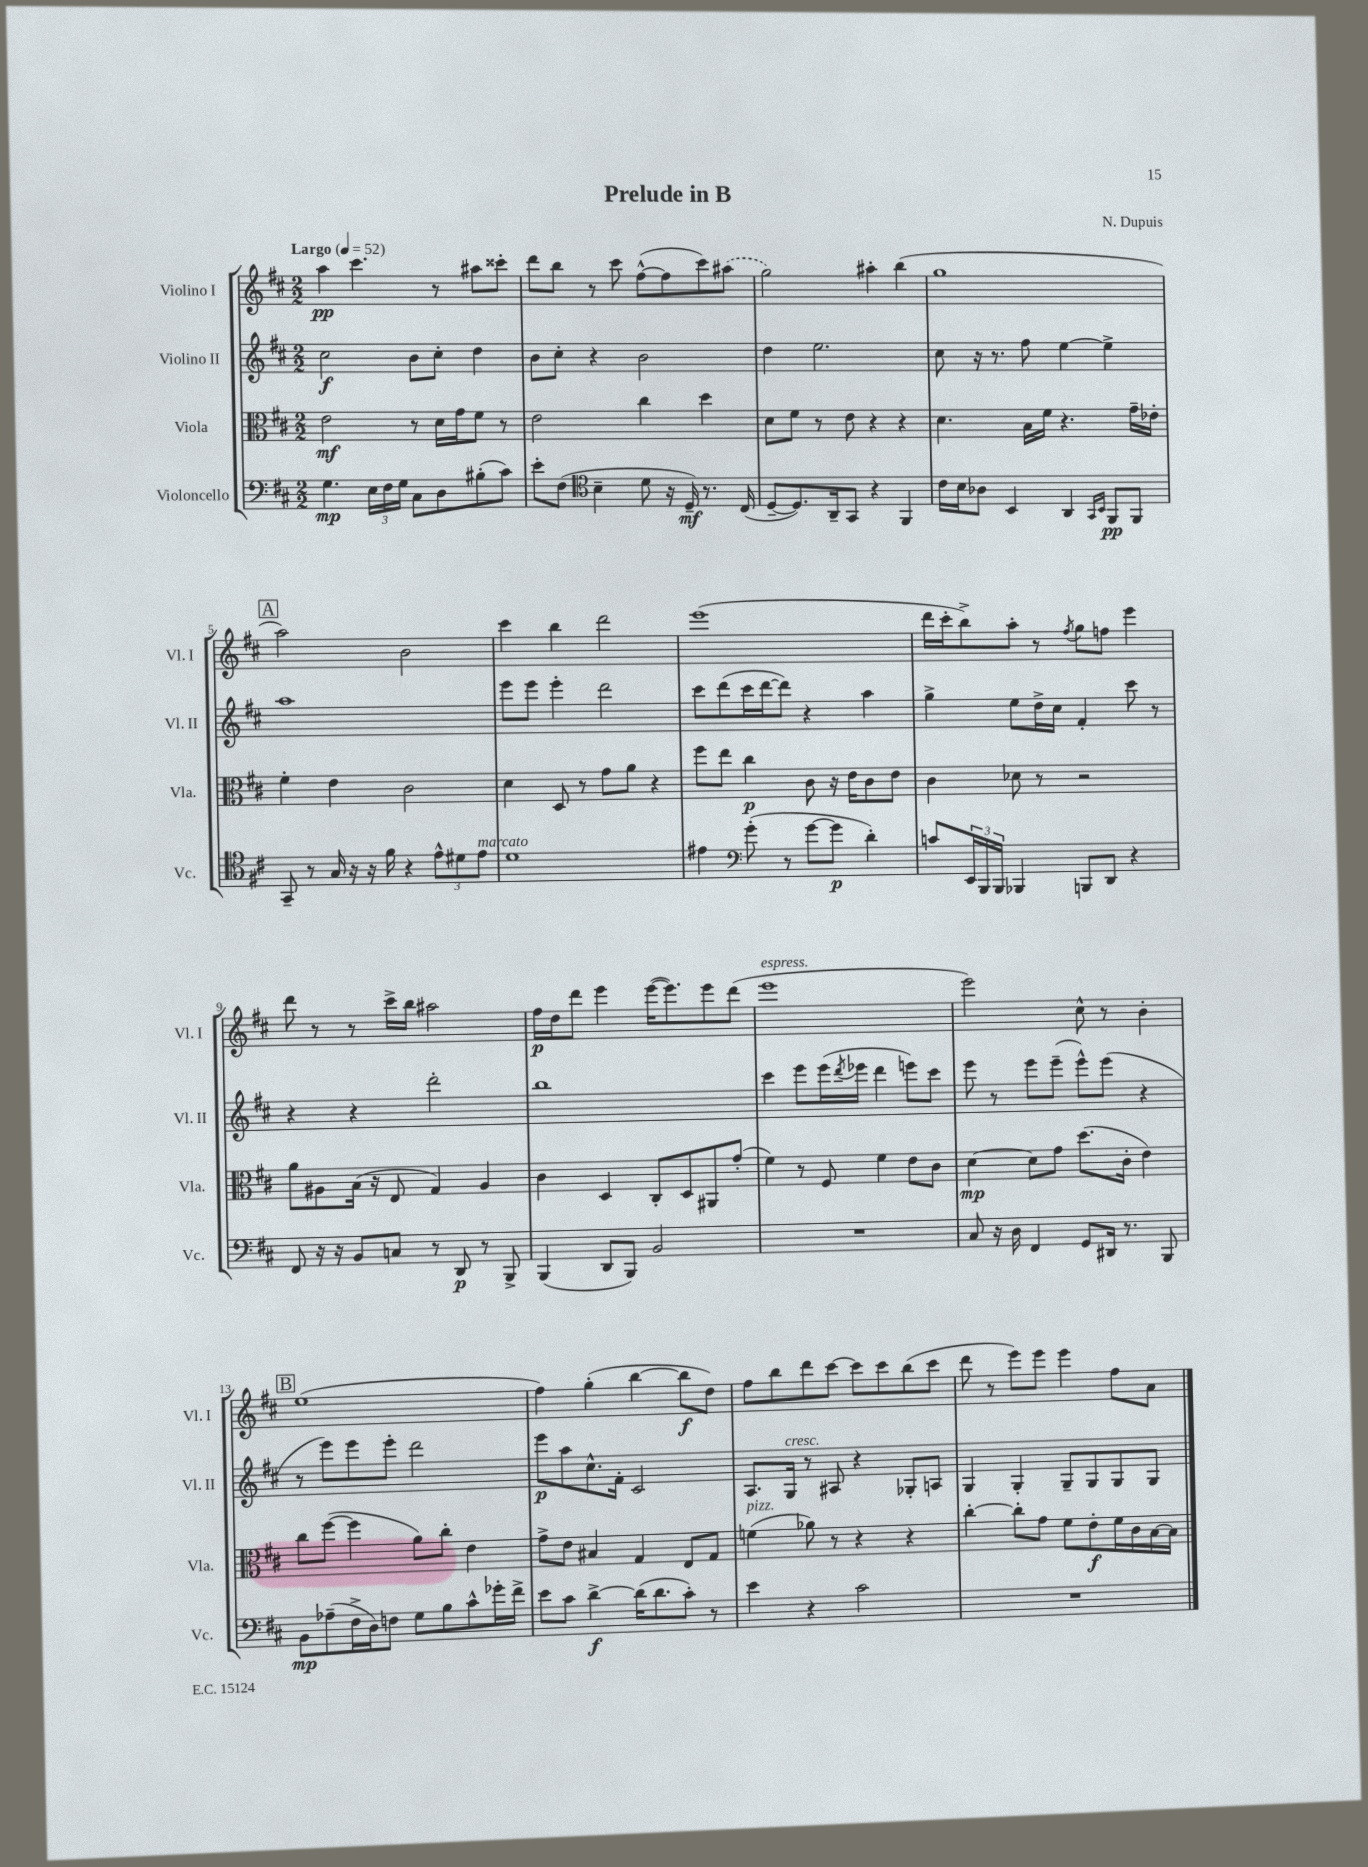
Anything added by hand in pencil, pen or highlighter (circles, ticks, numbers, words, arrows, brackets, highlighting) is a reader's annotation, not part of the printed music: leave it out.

**kern	**dynam	**kern	**dynam	**kern	**dynam	**kern	**dynam
*part4	*part4	*part3	*part3	*part2	*part2	*part1	*part1
*staff4	*staff4	*staff3	*staff3	*staff2	*staff2	*staff1	*staff1
*I"Violoncello	*	*I"Viola	*	*I"Violino II	*	*I"Violino I	*
*I'Vc.	*	*I'Vla.	*	*I'Vl. II	*	*I'Vl. I	*
*clefF4	*	*clefC3	*	*clefG2	*	*clefG2	*
*k[f#c#]	*	*k[f#c#]	*	*k[f#c#]	*	*k[f#c#]	*
*M2/2	*	*M2/2	*	*M2/2	*	*M2/2	*
*MM52	*	*MM52	*	*MM52	*	*MM52	*
=1	=1	=1	=1	=1	=1	=1	=1
!	!	!	!	!	!	!LO:TX:a:B:t=Largo	!
4.G\	mp	2e\	mf	2cc#\	f	4aa\	pp
.	.	.	.	.	.	4.ccc#\	.
24E\LL	.	.	.	.	.	.	.
24F#\	.	.	.	.	.	.	.
24G\JJ	.	.	.	.	.	.	.
8C#\L	.	8r	.	8b\L	.	.	.
8D\	.	16d\LL	.	8cc#'\J	.	8r	.
.	.	16g\J	.	.	.	.	.
(8B#X'\	.	8f#\J	.	4dd\	.	8aa#X\L	.
8c#\J)	.	8r	.	.	.	8ccc##X'\J	.
=2	=2	=2	=2	=2	=2	=2	=2
8e'\L	.	2e\	.	8b\L	.	8ddd\L	.
(8F#\J	.	.	.	8cc#'\J	.	8bb\J	.
*clefC4	*	*	*	*	*	*	*
4B~\	.	.	.	4r	.	8r	.
.	.	.	.	.	.	8ccc#\	.
8d\	.	4cc#\	.	2b\	.	([8ff#^^\L	.
16r	.	.	.	.	.	8ff#\]	.
16D~/)	mf	.	.	.	.	.	.
8.r	.	4dd\	.	.	.	8ccc#\)	.
.	.	.	.	.	.	(8aa#X\J	.
(16C#/	.	.	.	.	.	.	.
=3	=3	=3	=3	=3	=3	=3	=3
[8D~/L	.	8d\L	.	4dd\	.	2gg\)	.
8.D/])	.	8f#\J	.	.	.	.	.
.	.	8r	.	2.ee\	.	.	.
16AA~/k	.	.	.	.	.	.	.
8GG/J	.	8e\	.	.	.	.	.
4r	.	4r	.	.	.	4aa#X'\	.
4FF#/	.	4r	.	.	.	(4bb\	.
=4	=4	=4	=4	=4	=4	=4	=4
16c#\LL	.	4.d\	.	8cc#\	.	1gg	.
16B\J	.	.	.	.	.	.	.
8A-X\J	.	.	.	16r	.	.	.
.	.	.	.	8.r	.	.	.
4BB/	.	.	.	.	.	.	.
.	.	16B\LL	.	8ff#\	.	.	.
.	.	16f#\JJ	.	.	.	.	.
4AA/	.	4.r	.	[4ee\	.	.	.
16qqGG/LL	.	.	.	.	.	.	.
16qqBB/JJ	.	.	.	.	.	.	.
8FF#/L	pp	.	.	4ee^\]	.	.	.
8FF#/J	.	16g~\LL	.	.	.	.	.
.	.	16e-X'\JJ	.	.	.	.	.
!!LO:LB:g=z
!!LO:REH:place=s1:t=A
=5	=5	=5	=5	=5	=5	=5	=5
8GG~/	.	4f#'\	.	1aa	.	2aa\)	.
8r	.	.	.	.	.	.	.
16G/	.	4e\	.	.	.	.	.
16r	.	.	.	.	.	.	.
16r	.	.	.	.	.	.	.
16f#\	.	.	.	.	.	.	.
4r	.	2c#\	.	.	.	2b\	.
12e^^\L	.	.	.	.	.	.	.
12d#X\	.	.	.	.	.	.	.
!LO:TX:a:i:t=marcato	!	!	!	!	!	!	!
12e\J	.	.	.	.	.	.	.
=6	=6	=6	=6	=6	=6	=6	=6
1d	.	4d\	.	8eee\L	.	4ccc#\	.
.	.	.	.	8eee\J	.	.	.
.	.	8D/	.	4eee'\	.	4bb\	.
.	.	8r	.	.	.	.	.
.	.	8g\L	.	2ddd\	.	2ddd\	.
.	.	8a\J	.	.	.	.	.
.	.	4r	.	.	.	.	.
=7	=7	=7	=7	=7	=7	=7	=7
4e#X\	.	8ff#\L	.	8ccc#\L	.	(1eee	.
.	.	8ee\J	.	(8ddd\	.	.	.
*clefF4	*	*	*	*	*	*	*
(8g'\	.	4cc#\	p	16ccc#\L	.	.	.
.	.	.	.	[16ddd\J	.	.	.
8r	.	.	.	8ddd\J])	.	.	.
[8g\L	.	8c#\	.	4r	.	.	.
8g\J]	p	16r	.	.	.	.	.
.	.	16e\KL	.	.	.	.	.
4d'\)	.	8c#\	.	4aa\	.	.	.
.	.	8e\J	.	.	.	.	.
=8	=8	=8	=8	=8	=8	=8	=8
8cn/L	.	4c#\	.	4gg^\	.	16ddd\LL	.
.	.	.	.	.	.	16ccc#'\J	.
24EE/L	.	.	.	.	.	8bb^\)	.
24BBB/	.	.	.	.	.	.	.
24BBB/JJ	.	.	.	.	.	.	.
4BBB-X/	.	8d-X\	.	8ee\L	.	8aa'\J	.
.	.	8r	.	16dd^\L	.	8r	.
.	.	.	.	16cc#\JJ	.	.	.
.	.	.	.	.	.	8qff#/	.
8BBBn/L	.	2r	.	4f#'/	.	8gg\L	.
8DD/J	.	.	.	.	.	8ffn\J	.
4r	.	.	.	8ccc#\	.	4eee\	.
.	.	.	.	8r	.	.	.
!!LO:LB:g=z
=9	=9	=9	=9	=9	=9	=9	=9
8FF#/	.	8a\L	.	4r	.	8ddd\	.
16r	.	8A#X\	.	.	.	8r	.
16r	.	.	.	.	.	.	.
8BB/L	.	(16B\Jk	.	4r	.	8r	.
.	.	16r	.	.	.	.	.
8Cn/J	.	8E/	.	.	.	16ccc#^\LL	.
.	.	.	.	.	.	16bb\JJ	.
8r	.	4G/)	.	2ddd'\	.	2aa#X\	.
8DD/	p	.	.	.	.	.	.
8r	.	4A#/	.	.	.	.	.
8BBB^/	.	.	.	.	.	.	.
=10	=10	=10	=10	=10	=10	=10	=10
(4BBB/	.	4c#\	.	1bb	.	16ff#\LL	p
.	.	.	.	.	.	16dd\J	.
.	.	.	.	.	.	8ddd\J	.
8DD/L	.	4D/	.	.	.	4eee\	.
8BBB/J)	.	.	.	.	.	.	.
2BB/	.	8C#'/L	.	.	.	([16eee\KL	.
.	.	.	.	.	.	8.eee\])	.
.	.	8D/	.	.	.	.	.
.	.	8AA#X/	.	.	.	8eee\	.
.	.	(8g'/J	.	.	.	(8ddd\J	.
=11	=11	=11	=11	=11	=11	=11	=11
!	!	!	!	!	!	!LO:TX:a:i:t=espress.	!
1r	.	4f#\)	.	4ccc#\	.	1eee	.
.	.	8r	.	8eee\L	.	.	.
.	.	8F#/	.	(16eee\L	.	.	.
.	.	.	.	8qddd/	.	.	.
.	.	.	.	16eee-X\JJ	.	.	.
.	.	4f#\	.	4ddd\	.	.	.
.	.	8e\L	.	8eeen\L)	.	.	.
.	.	8c#\J	.	8ccc#\J	.	.	.
=12	=12	=12	=12	=12	=12	=12	=12
8C#/	.	[4d\	mp	8eee\	.	2eee\)	.
16r	.	.	.	8r	.	.	.
16D\	.	.	.	.	.	.	.
4FF#/	.	8d\L]	.	8eee\L	.	.	.
.	.	8g\J	.	(8eee~\J	.	.	.
8GG/L	.	(8.dd\L	.	8eee^^\L)	.	8cc#^^\	.
16DD#X/Jk	.	.	.	(8eee\J	.	8r	.
8.r	.	16c#'\Jk	.	.	.	.	.
.	.	4e\)	.	4r	.	4b'\	.
8BBB/	.	.	.	.	.	.	.
!!LO:LB:g=z
!!LO:REH:place=s1:t=B
=13	=13	=13	=13	=13	=13	=13	=13
8BB\L	mp	8cc#\L	.	8r	.	(1ee	.
(8A-X~\	.	([8ff#\J	.	8eee\L)	.	.	.
16F#^\L	.	4ff#\]	.	8eee\	.	.	.
16D\J)	.	.	.	.	.	.	.
8Fn\J	.	.	.	8eee'\J	.	.	.
8G\L	.	8a\L)	.	2ddd\	.	.	.
8B\	.	8cc#'\J	.	.	.	.	.
8c#^^\	.	4e\	.	.	.	.	.
16g-X'\L	.	.	.	.	.	.	.
16f#^\JJ	.	.	.	.	.	.	.
=14	=14	=14	=14	=14	=14	=14	=14
8e\L	.	8g^\L	.	8eee\L	p	4ff#\)	.
8c#\J	.	8e\J	.	8aa\	.	.	.
[4d^\	f	4B#X/	.	8.cc#^^\	.	(4gg'\	.
.	.	.	.	16f#'\Jk	.	.	.
(16d\KL]	.	4G/	.	2c#/	.	[4bb\	.
8.d\	.	.	.	.	.	.	.
8c#'\J)	.	8E/L	.	.	.	8bb\L]	f
8r	.	8G/J	.	.	.	8dd\J)	.
=15	=15	=15	=15	=15	=15	=15	=15
!	!	!LO:TX:a:i:t=pizz.	!	!	!	!	!
4e\	.	(4fn\	.	8.A/L	.	8ff#\L	.
.	.	.	.	.	.	8bb\	.
!	!	!	!	!LO:TX:a:i:t=cresc.	!	!	!
.	.	.	.	16G/Jk	.	.	.
4r	.	8a-X\)	.	8r	.	8ddd\	.
.	.	8r	.	8A#X/	.	[8ccc#\J	.
2c#\	.	4r	.	4r	.	8ccc#\L]	.
.	.	.	.	.	.	8ccc#\	.
.	.	4r	.	8G-X'/L	.	(8bb\	.
.	.	.	.	8An/J	.	8ccc#\J	.
=16	=16	=16	=16	=16	=16	=16	=16
1r	.	[4cc#'\	.	4G/	.	8ddd\	.
.	.	.	.	.	.	8r	.
.	.	8cc#'\L]	.	4G'/	.	8eee\L)	.
.	.	8g\J	.	.	.	8eee\J	.
.	.	8f#\L	.	8G~/L	.	4eee\	.
.	.	8e'\	f	8G/	.	.	.
.	.	16f#\L	.	8G/	.	8ff#\L	.
.	.	16c#\	.	.	.	.	.
.	.	[16B\	.	8G/J	.	8a\J	.
.	.	16B\JJ]	.	.	.	.	.
==	==	==	==	==	==	==	==
*-	*-	*-	*-	*-	*-	*-	*-
